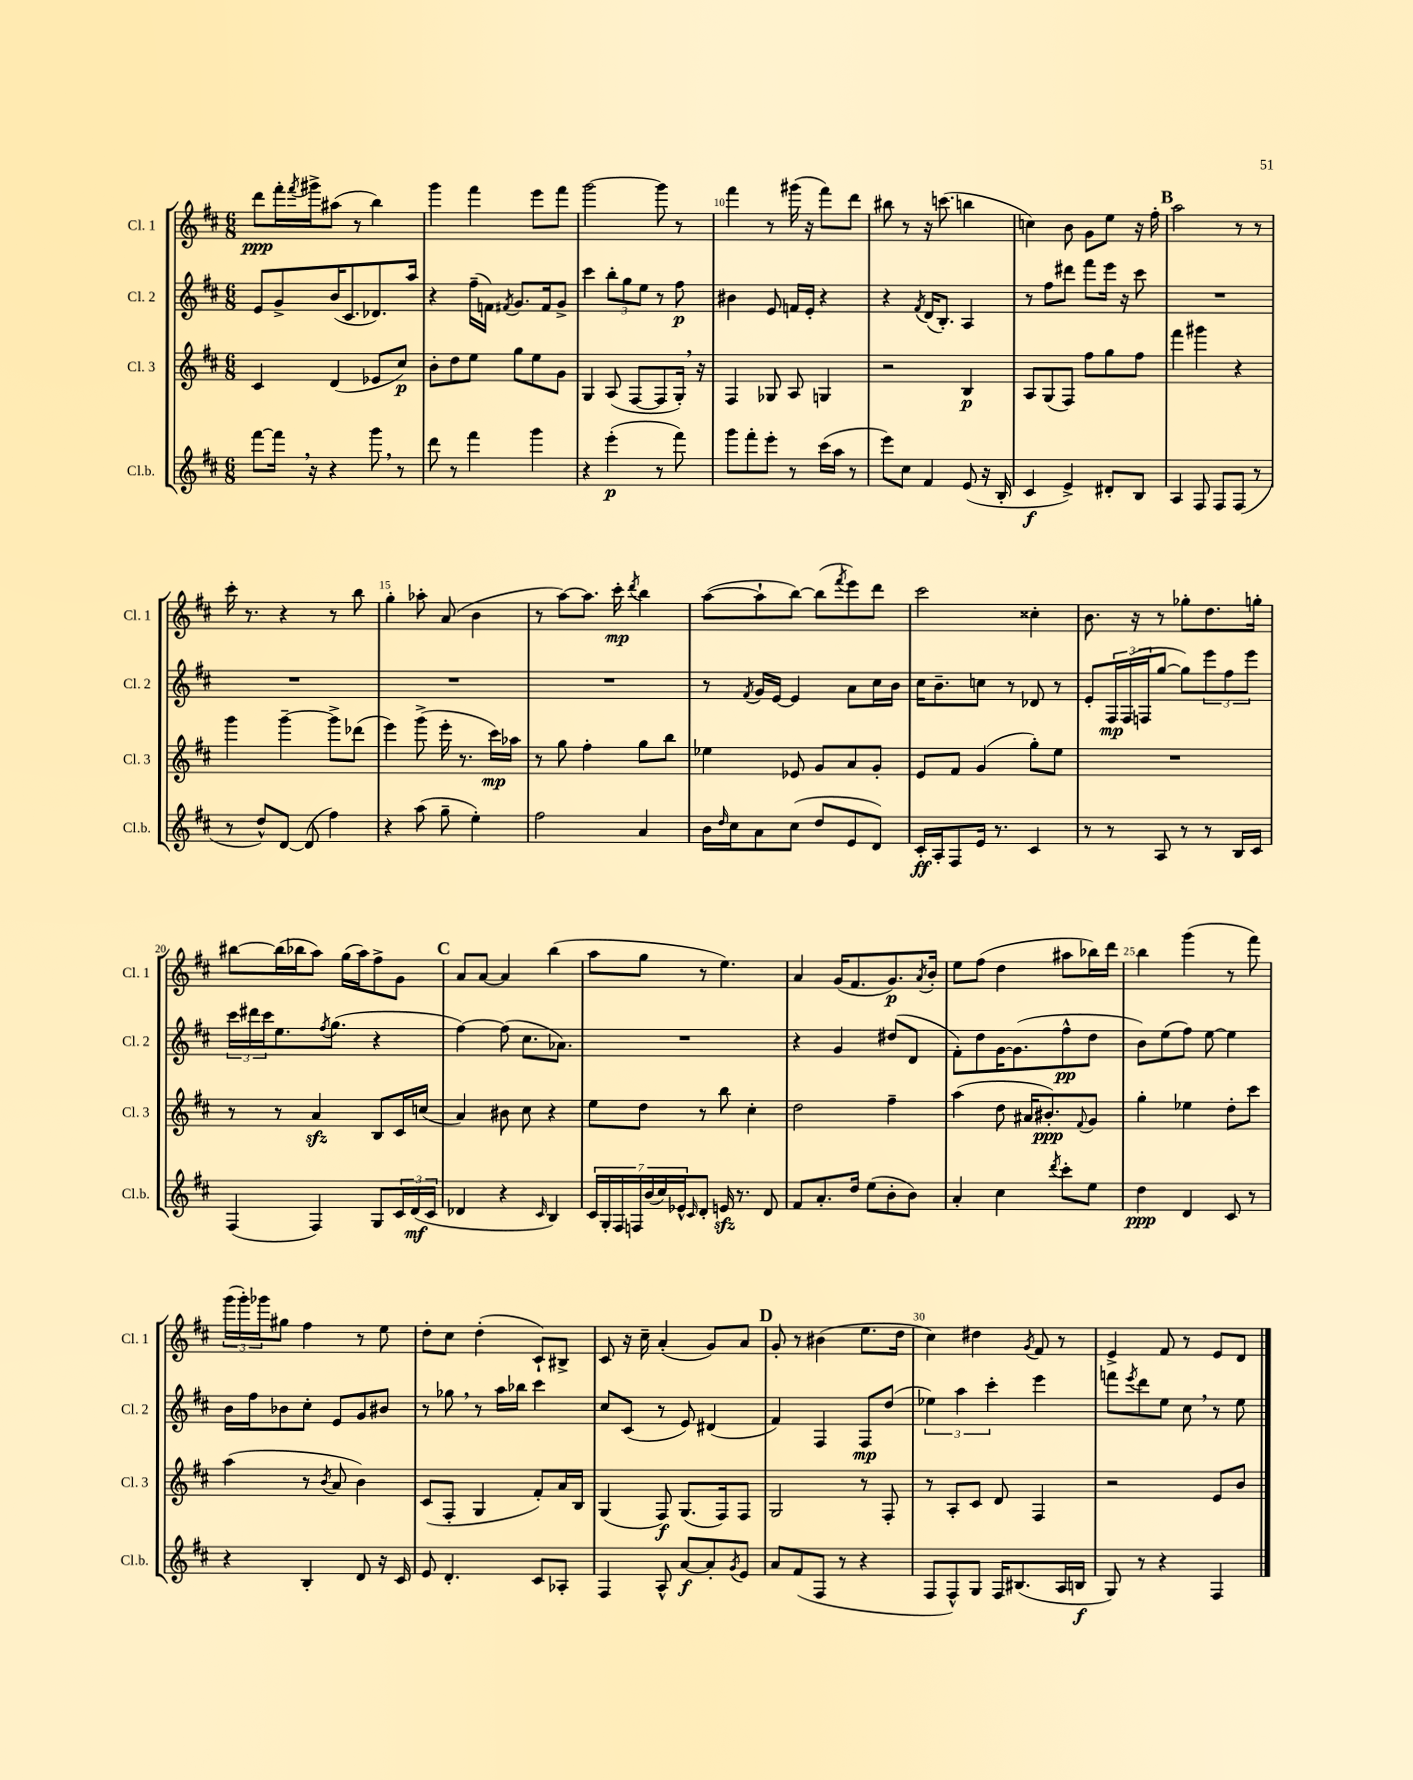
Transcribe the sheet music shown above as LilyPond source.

<<
\new StaffGroup <<
\new Staff = "s0" \with { instrumentName = "Cl. 1" shortInstrumentName = "Cl. 1" } {
    \clef treble \key d \major \numericTimeSignature \time 6/8
    d'''8\ppp fis'''16-. \acciaccatura { fis'''8 } gis'''16-> ais''8( r8 b''4) |
    g'''4 fis'''4 e'''8 fis'''8 |
    g'''2~ g'''8 r8 |
    fis'''4 r8 gis'''16( r16 fis'''8) d'''8 |
    bis''8 r8 r16 c'''8.( b''4 |
    c''4) b'8 g'8 e''8 r16 fis''16-. |
    \mark \markup { \bold "B" } a''2 r8 r8 |
    cis'''16-. r8. r4 r8 b''8 |
    g''4-. aes''8-. a'8( b'4 |
    r8 a''8~) a''8. cis'''16-.\mp \acciaccatura { d'''8 } b''4 |
    a''8~( a''8-! b''8~) b''8( \acciaccatura { fis'''8 } e'''8) d'''8 |
    cis'''2 cisis''4-. |
    b'8. r16 r8 ges''8-. d''8. g''16-. |
    bis''8~ bis''16( bes''16 a''8) g''16( a''16) fis''8-> g'8 |
    \mark \markup { \bold "C" } a'8 a'8~ a'4 b''4( |
    a''8 g''8 r8 e''4.) |
    a'4 g'16( fis'8. g'8.\p) \acciaccatura { a'8 } b'16-. |
    e''8 fis''8( d''4 ais''8 bes''16) d'''16 |
    b''4 g'''4( r8 fis'''8) |
    \tuplet 3/2 { g'''16( g'''16-.) ges'''16 } gis''8 fis''4 r8 e''8 |
    d''8-. cis''8 d''4-.( cis'8-!) bis8-> |
    cis'8 r16 cis''16-- a'4-.( g'8) a'8 |
    \mark \markup { \bold "D" } g'8-. r8 bis'4( e''8. d''16 |
    cis''4) dis''4 \acciaccatura { g'8 } fis'8 r8 |
    e'4-> fis'8 r8 e'8 d'8 \bar "|." |
}
\new Staff = "s1" \with { instrumentName = "Cl. 2" shortInstrumentName = "Cl. 2" } {
    \clef treble \key d \major \numericTimeSignature \time 6/8
    e'8 g'8-> b'16( cis'8. des'8.) a''16 |
    r4 fis''16--( f'16) \acciaccatura { fis'8 } g'8. fis'16 g'8-> |
    cis'''4 \tuplet 3/2 { b''8-. g''8 e''8 } r8 fis''8\p |
    bis'4 e'8 f'16 e'16-. r4 |
    r4 \acciaccatura { fis'8 } d'16( b8.-.) a4 |
    r8 fis''8 dis'''8 fis'''8 e'''16 r16 cis'''8 |
    \mark \markup { \bold "B" } R2. |
    R2. |
    R2. |
    R2. |
    r8 \acciaccatura { fis'8 } g'16 e'16~ e'4 a'8 cis''16 b'16 |
    cis''16 b'8.-- c''8 r8 des'8 r8 |
    e'8-. \tuplet 3/2 { fis16\mp fis16( f16 } g''8~ g''8) \tuplet 3/2 { e'''8 fis''8 e'''8 } |
    \tuplet 3/2 { cis'''16 dis'''16 cis'''16 } e''8. \acciaccatura { fis''8 } g''8.( r4 |
    \mark \markup { \bold "C" } fis''4~) fis''8( cis''8. aes'8.) |
    R2. |
    r4 g'4 dis''8( d'8 |
    fis'8-.) d''8 g'16~ g'8.( fis''8-^\pp d''8 |
    b'8) e''8( fis''8) e''8~ e''4 |
    b'16 fis''16 bes'8 cis''8-. e'8 g'8 bis'8 |
    r8 ges''8 \breathe r8 a''16 bes''16 cis'''4 |
    cis''8 cis'8( r8 e'8) dis'4( |
    \mark \markup { \bold "D" } fis'4) fis4 fis8\mp d''8( |
    \tuplet 3/2 { ees''4) a''4 cis'''4-. } e'''4 |
    f'''8 \acciaccatura { e'''8 } d'''8 e''8 cis''8 \breathe r8 e''8 \bar "|." |
}
\new Staff = "s2" \with { instrumentName = "Cl. 3" shortInstrumentName = "Cl. 3" } {
    \clef treble \key d \major \numericTimeSignature \time 6/8
    cis'4 d'4( ees'8 cis''8\p) |
    b'8-. d''8 e''8 g''8 e''8 g'8 |
    g4 a8( fis8~ fis8 g16-.) \breathe r16 |
    fis4 ges8 a8 g4 |
    r2 b4\p |
    a8 g8( fis8) fis''8 g''8 fis''8 |
    \mark \markup { \bold "B" } fis'''4 gis'''4 r4 |
    g'''4 g'''4~-- g'''8-> des'''8( |
    e'''4) g'''8->( e'''16-. r8. cis'''16\mp) aes''16 |
    r8 g''8 fis''4-. g''8 b''8 |
    ees''4 ees'8 g'8 a'8 g'8-. |
    e'8 fis'8 g'4( g''8-.) e''8 |
    R2. |
    r8 r8 a'4\sfz b8 cis'16 c''16( |
    \mark \markup { \bold "C" } a'4) bis'8 cis''8 r4 |
    e''8 d''8 r8 b''8 cis''4-. |
    d''2 fis''4-- |
    a''4( d''8 ais'16 bis'8.-.\ppp) \appoggiatura { fis'8 } g'8 |
    g''4-. ees''4 d''8-. cis'''8 |
    a''4( r8 \acciaccatura { b'8 } a'8 b'4) |
    cis'8( fis8-. g4 fis'8-.) a'16 b16 |
    g4( fis8\f) g8.( fis16) fis8 |
    \mark \markup { \bold "D" } g2 r8 fis8-. |
    r8 a8-. cis'8 d'8 fis4 |
    r2 e'8 b'8 \bar "|." |
}
\new Staff = "s3" \with { instrumentName = "Cl.b." shortInstrumentName = "Cl.b." } {
    \clef treble \key d \major \numericTimeSignature \time 6/8
    fis'''8~ fis'''16 \breathe r16 r4 g'''8 \breathe r8 |
    d'''8 r8 fis'''4 g'''4 |
    r4 e'''4-.\p( r8 fis'''8) |
    g'''8 fis'''8-. e'''8-. r8 cis'''16( a''16 r8 |
    e'''8) cis''8 fis'4 e'8( r16 b16-. |
    cis'4\f e'4->) dis'8-. b8 |
    \mark \markup { \bold "B" } a4 fis8 fis8 fis8( r8 |
    r8 d''8-^) d'8~ d'8( fis''4) |
    r4 a''8( g''8-- e''4-.) |
    fis''2 a'4 |
    b'16 \grace { d''16 } cis''16 a'8 cis''8( d''8 e'8 d'8) |
    cis'16-.\ff a16-. fis8 e'16 r8. cis'4 |
    r8 r8 a8 r8 r8 b16 cis'16 |
    fis4( fis4) g8 \tuplet 3/2 { cis'16 d'16\mf( cis'16 } |
    \mark \markup { \bold "C" } des'4 r4 \grace { cis'16 } b4) |
    \tuplet 7/4 { cis'16 g16-. fis16 f16 b'16( cis''16) ees'16-^ } \grace { cis'16 } d'8-. e'16\sfz r8. d'8 |
    fis'8 a'8.-. d''16 e''8( b'8-. b'8) |
    a'4-. cis''4 \acciaccatura { d'''8 } cis'''8-. e''8 |
    d''4\ppp d'4 cis'8 r8 |
    r4 b4-. d'8 r16 cis'16 |
    e'8 d'4.-. cis'8 aes8-. |
    fis4 a8-^ a'8~\f a'8-. \acciaccatura { g'8 } e'8 |
    \mark \markup { \bold "D" } a'8 fis'8( fis8 r8 r4 |
    fis8 fis8-^) g8 fis16 bis8.( a16 b16\f |
    g8) r8 r4 fis4 \bar "|." |
}
>>
>>
\layout { \context { \Score currentBarNumber = #7 \override BarNumber.break-visibility = ##(#f #t #t) barNumberVisibility = #(every-nth-bar-number-visible 5) } }
